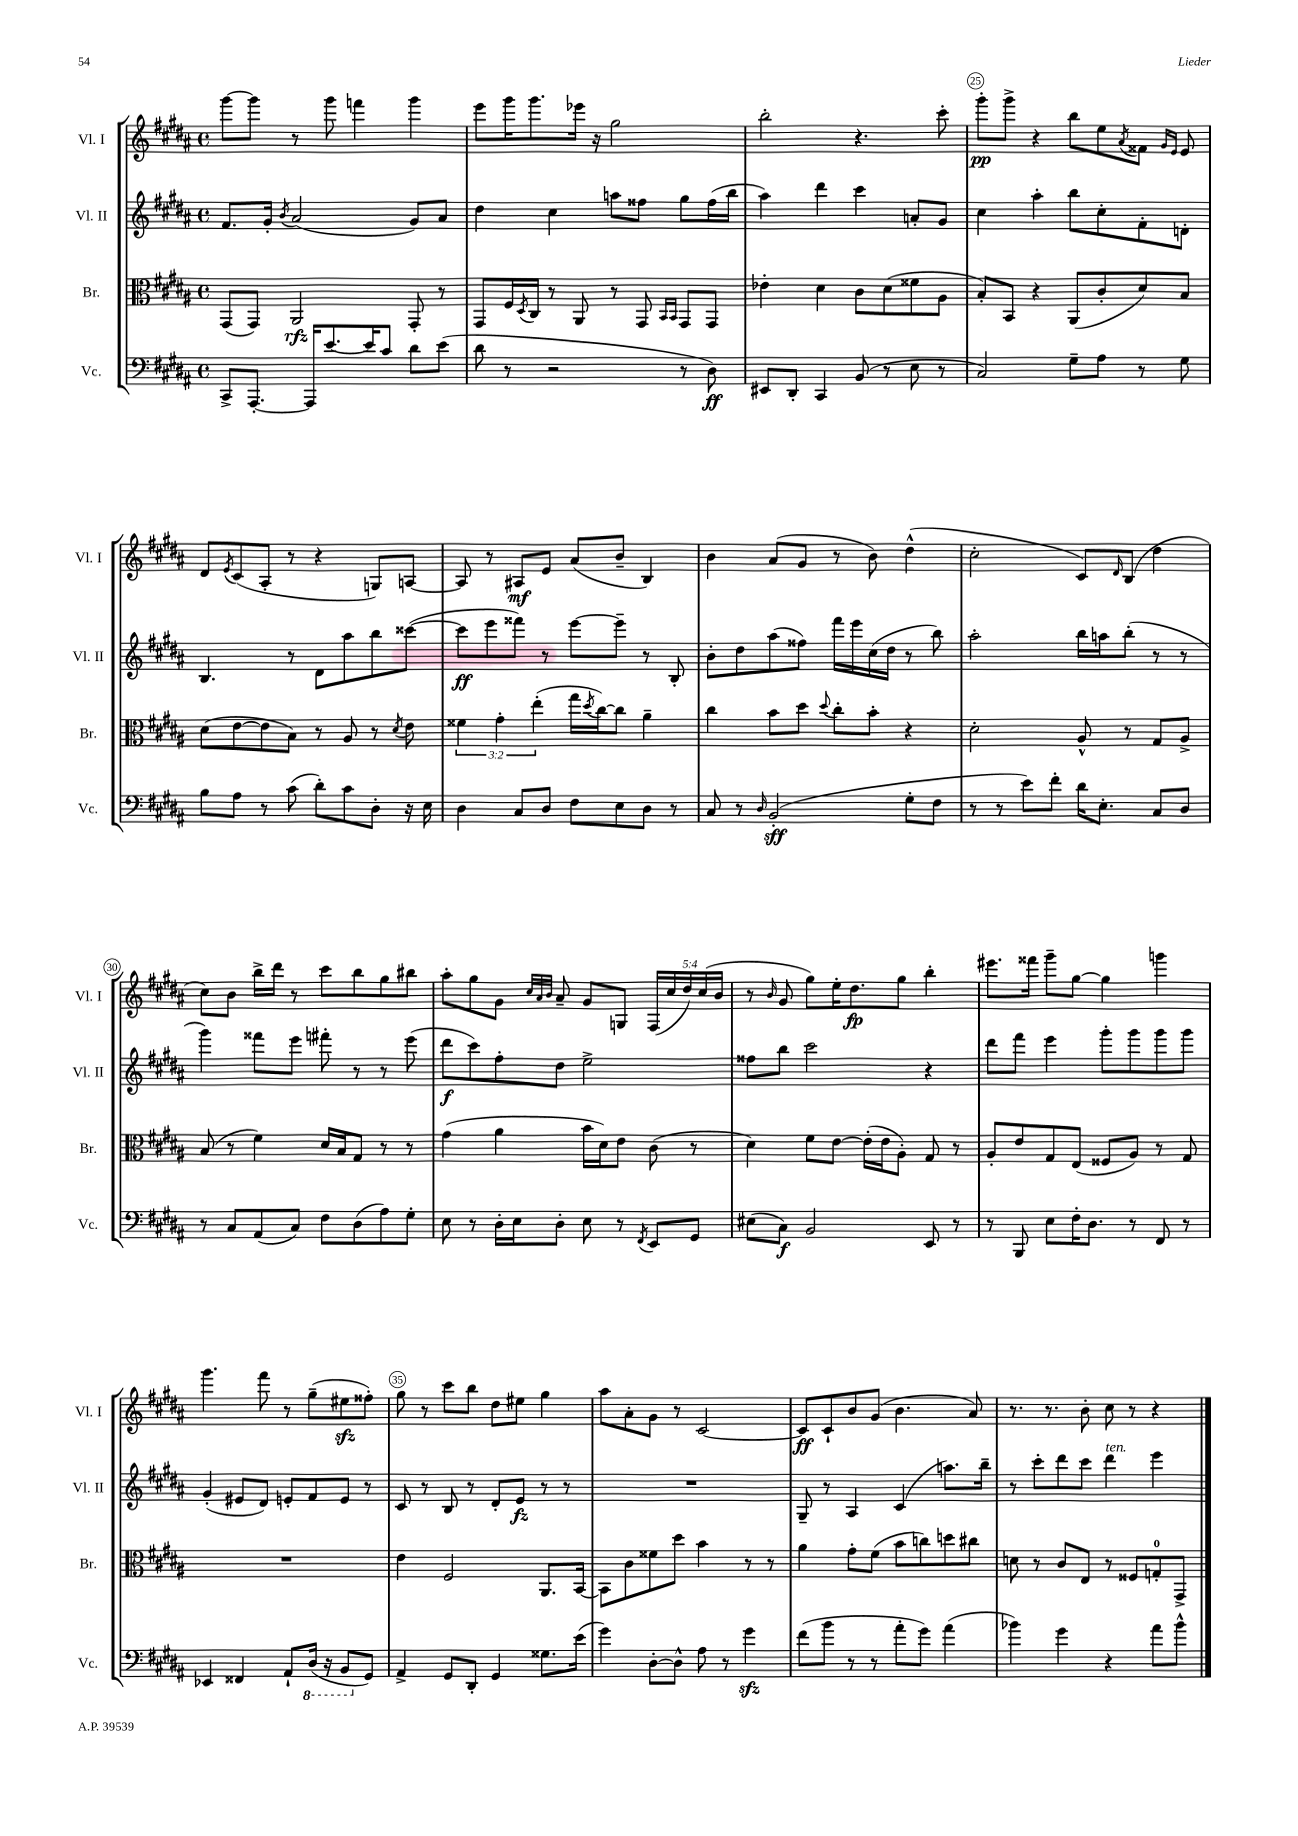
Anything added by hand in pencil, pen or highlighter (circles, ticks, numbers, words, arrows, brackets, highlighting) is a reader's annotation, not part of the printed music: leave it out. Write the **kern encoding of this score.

**kern	**kern	**kern	**kern
*staff4	*staff3	*staff2	*staff1
*clefF4	*clefC3	*clefG2	*clefG2
*k[f#c#g#d#a#]	*k[f#c#g#d#a#]	*k[f#c#g#d#a#]	*k[f#c#g#d#a#]
*M4/4	*M4/4	*M4/4	*M4/4
*met(c)	*met(c)	*met(c)	*met(c)
8CC#^	(8GG#	8.f#	[8ggg#
[8.AAA#'	8GG#)	.	8ggg#]
.	.	16g#'	.
.	.	8qb	.
.	2AA#	(2a#	8r
16AAA#]	.	.	.
[8.e	.	.	8ggg#
.	.	.	4fff
16e]	.	.	.
8c#	.	.	.
8d#	8GG#'	8g#)	4ggg#
(8e	8r	8a#	.
=	=	=	=
8d#	8GG#	4dd#	8eee
8r	16F#	.	16ggg#
.	8qD#	.	.
.	16C#	.	8.ggg#
2r	8r	4cc#	.
.	8AA#	.	16eee-
.	.	.	16r
.	8r	8aa	2gg#
.	8GG#	8ff##	.
.	16qqBB	.	.
.	16qqBB	.	.
8r	8GG#	8gg#	.
8D#)	8GG#	(16ff##	.
.	.	16bb	.
=	=	=	=
8EE#	4e-'	4aa#)	2bb'
8DD#'	.	.	.
4CC#	4d#	4ddd#	.
(8BB	8c#	4ccc#	4.r
8r	(8d#	.	.
8E	8f##	8a'	.
8r	8A#	8g#	8ccc#'
=	=	=	=
2C#)	8B')	4cc#	8ggg#'
.	8BB	.	8ggg#^
.	4r	4aa#'	4r
8G#~	(8AA#	8bb	8bb
8A#	8c#'	8cc#'	8ee
.	.	.	8qa#
8r	8d#)	8f#'	8f##
.	.	.	16qqg#
.	.	.	16qqe
8G#	8B	8d'	8e
=	=	=	=
8B	(8d#	4.B	8d#
.	.	.	8qe
8A#	[8e	.	(8c#
8r	8e]	.	8A#'
(8c#	8B)	8r	8r
8d#')	8r	8d#	4r
8c#	8A#	8aa#	.
8D#'	8r	8bb	8G)
.	8qd#	.	.
16r	8e	([8ccc##	[8A
16E	.	.	.
=	=	=	=
4D#	6f##	8ccc##]	8A]
.	.	8eee	8r
.	6g#'	.	.
8C#	.	8fff##)	8A#
.	(6ee'	.	.
8D#	.	8r	8e
8F#	16gg#	[8eee	(8a#
.	8qdd#	.	.
.	[16cc#)	.	.
8E	8cc#]	8eee~]	8b~
8D#	4a#~	8r	4B)
8r	.	8B'	.
=	=	=	=
8C#	4cc#	8b'	4b
8r	.	8dd#	.
16qqD#	.	.	.
(2BB'	8b	(8aa#	(8a#
.	8dd#	8ff##)	8g#
.	8qqdd#	.	.
.	8cc#'	16fff#	8r
.	.	16eee	.
.	8b'	(16cc#	8b)
.	.	16dd#	.
8G#'	4r	8r	(4dd#^^
8F#	.	8bb)	.
=	=	=	=
8r	2d#'	2aa#'	2cc#'
8r	.	.	.
8e)	.	.	.
8f#'	.	.	.
16d#	8A#^^	16bb	8c#)
8.E'	.	16aa	.
.	.	.	16qqd#
.	8r	(8bb'	(8B
8C#	8G#	8r	4dd#
8D#	8A#^	8r	.
=	=	=	=
8r	(8B	4ggg#)	8cc#)
8C#	8r	.	8b
(8AA#	4f#)	8fff##	16bb^
.	.	.	16ddd#
8C#)	.	8eee	8r
8F#	16d#	8fff#'	8ccc#
.	16B	.	.
(8D#	8G#	8r	8bb
8A#)	8r	8r	8gg#
8G#'	8r	(8eee	8bb#
=	=	=	=
8E	(4g#	8ddd#	8aa#'
8r	.	8ccc#)	8gg#
16D#'	4a#	8ff#'	8g#
16E	.	.	.
.	.	.	32qqcc#
.	.	.	32qqa#
.	.	.	32qqb
8D#'	.	8dd#	8a#~
8E	16b	2ee^	8g#
.	16d#)	.	.
8r	8e	.	8G
8qFF#	.	.	.
8EE	(8c#	.	(20F#
.	.	.	20cc#
.	.	.	20dd#)
8GG#	8r	.	.
.	.	.	(20cc#
.	.	.	20b
=	=	=	=
(8E#	4d#)	8ff##	8r
.	.	.	16qqb
8C#)	.	8bb	8g#
2BB	8f#	2ccc#	8gg#)
.	[8e	.	16ee'
.	.	.	8.dd#
.	(16e']	.	.
.	16e	.	.
.	8A#')	.	8gg#
8EE	8G#	4r	4bb'
8r	8r	.	.
=	=	=	=
8r	8A#'	8ddd#	8.eee#
8BBB	8e	8fff#	.
.	.	.	16fff##
8E	8G#	4eee	8ggg#~
16F#'	(8E	.	[8gg#
8.D#	.	.	.
.	8F##	8ggg#'	4gg#]
8r	8A#)	8ggg#	.
8FF#	8r	8ggg#	4ggg
8r	8G#	8ggg#	.
=	=	=	=
4EE-	1r	(4g#'	4.ggg#
4FF##	.	8e#	.
.	.	8d#)	8fff#
8AA#`	.	8e'	8r
(16DD#	.	8f#	(8gg#~
16r	.	.	.
8BBB	.	8e	8ee#
8GG#)	.	8r	8ff##')
=	=	=	=
4AA#^	4e	8c#	8gg#
.	.	8r	8r
8GG#	2F#	8B	8ccc#
8DD#'	.	8r	8bb
4GG#	.	8d#'	8dd#
.	.	8e	8ee#
8.G##	8.AA#	8r	4gg#
.	.	8r	.
(16e	[16BB	.	.
=	=	=	=
4g#)	8BB]	1r	8aa#
.	8c#	.	8a#'
[8D#'	8f##	.	8g#
8D#^^]	8dd#	.	8r
8A#	4b	.	[2c#
8r	.	.	.
4g#	8r	.	.
.	8r	.	.
=	=	=	=
(8f#	4a#	8G#~	8c#]
8b	.	8r	8c#`
8r	8g#'	4A#	8b
8r	(8f#	.	(8g#
8a#'	8b	(4c#	4.b
8g#)	8cc)	.	.
(4a#	8dd	8.aa)	.
.	8cc#	.	8a#)
.	.	16bb~	.
=	=	=	=
4b-)	8d	8r	8.r
.	8r	8ccc#'	.
.	.	.	8.r
4g#	8c#	8ddd#	.
.	8E	8ccc#	8b'
4r	8r	4ddd#	8cc#
.	8F##	.	8r
8a#	8G'	4eee	4r
8b-^^	8GG#^	.	.
==	==	==	==
*-	*-	*-	*-
